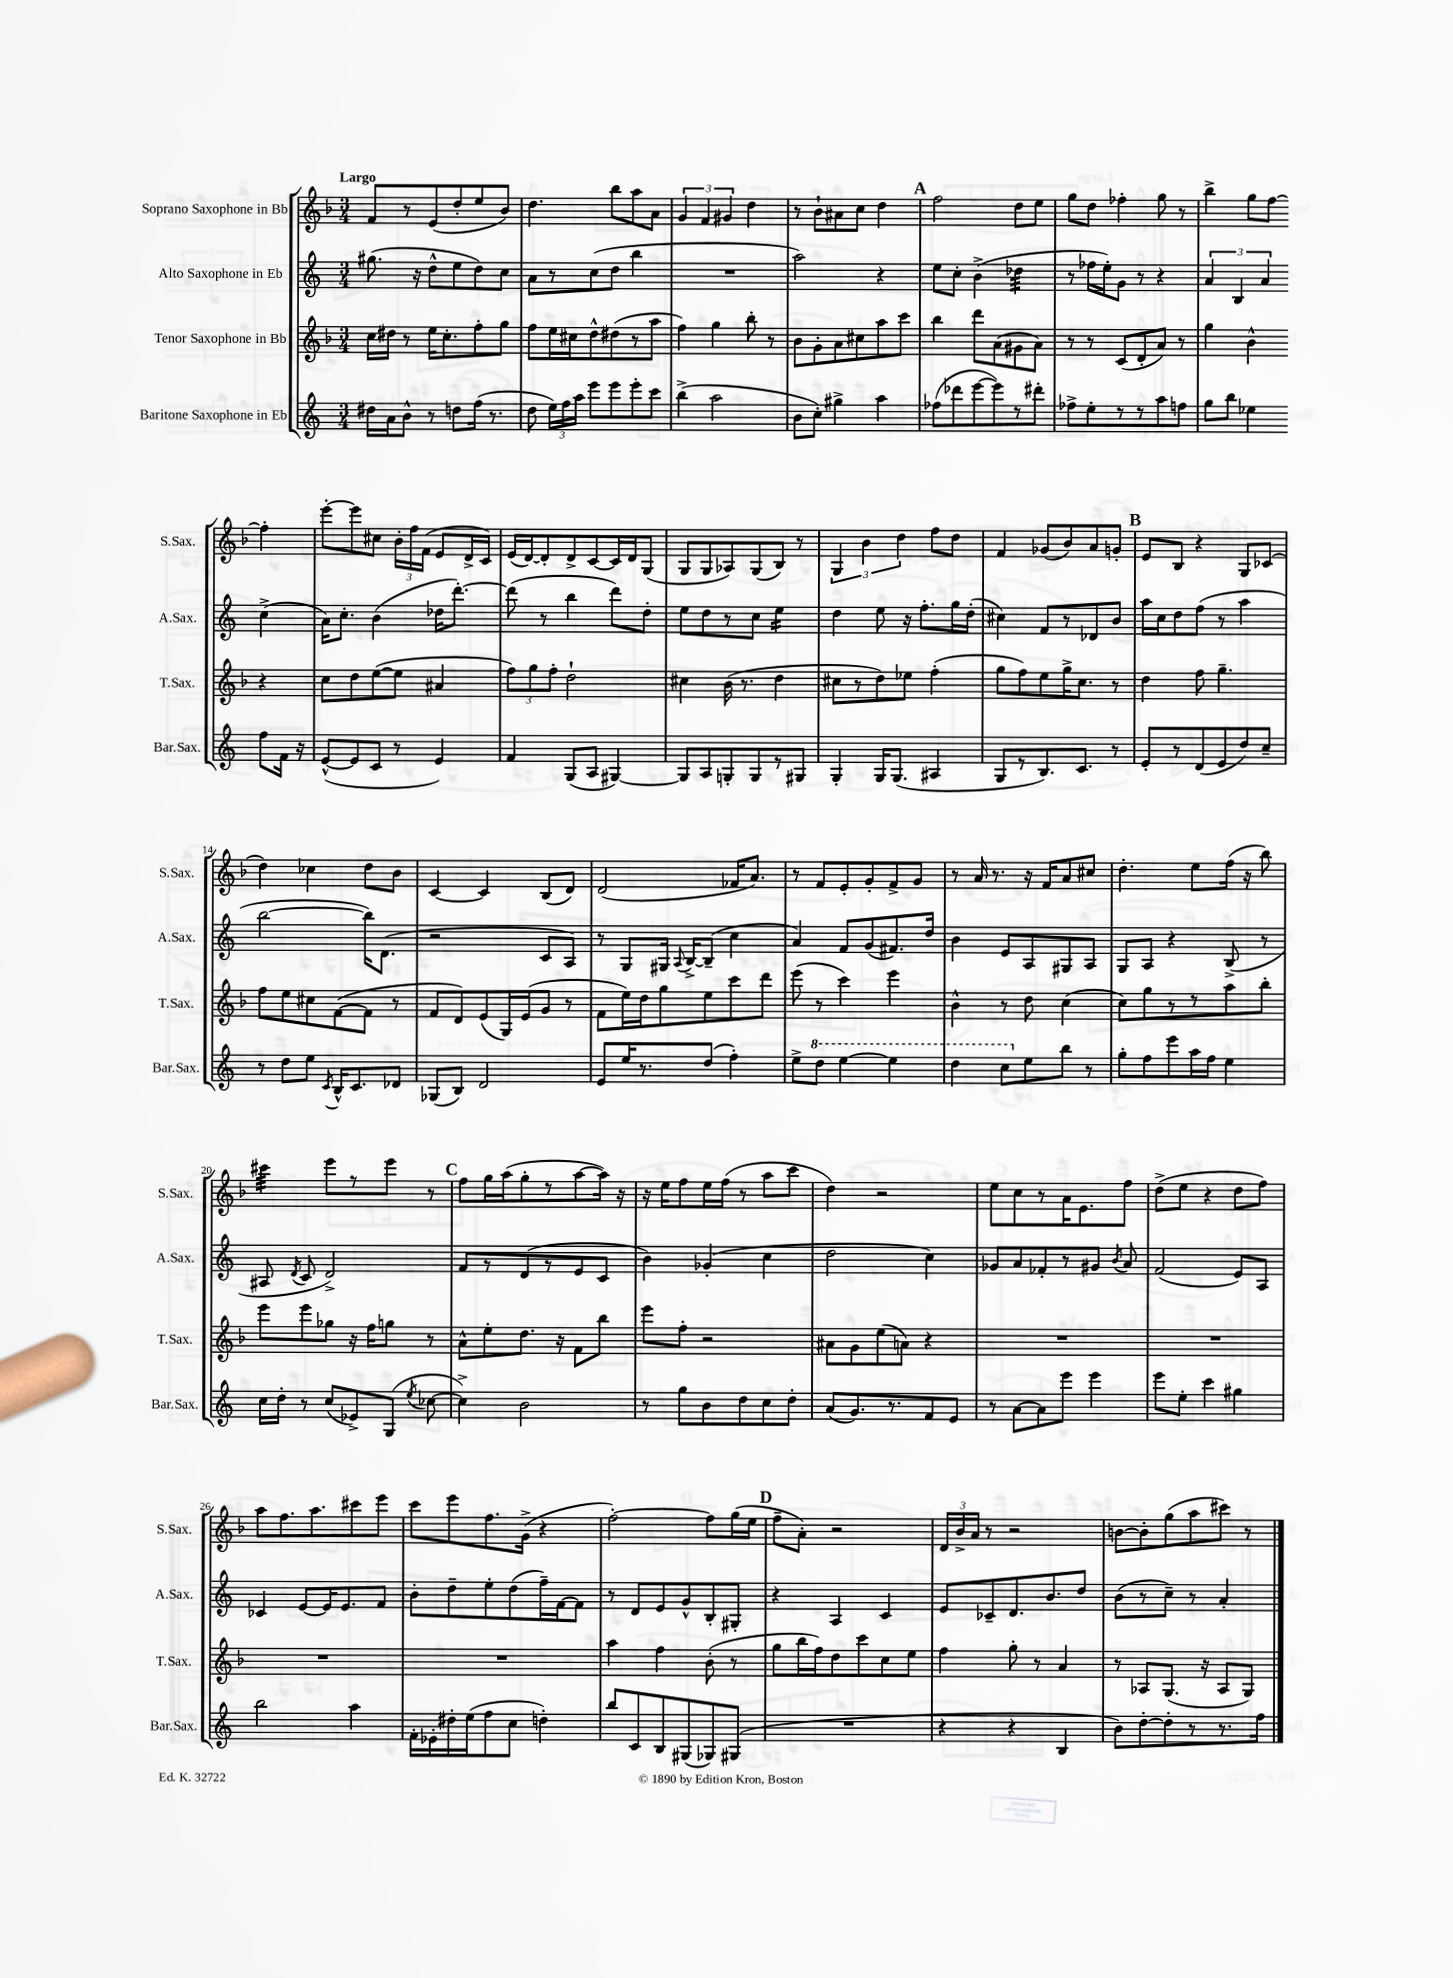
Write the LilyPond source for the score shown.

<<
\new StaffGroup <<
\new Staff = "s0" \with { instrumentName = "Soprano Saxophone in Bb" shortInstrumentName = "S.Sax." } {
    \clef treble \key f \major \numericTimeSignature \time 3/4 \tempo "Largo"
    \autoBeamOff f'8[ r8 e'8( d''8-. e''8 bes'8]) |
    d''4. bes''8[ a''8 a'8] |
    \tuplet 3/2 { g'4 f'4 gis'4 } d''4 |
    r8 bes'8[-! ais'8 c''8] d''4 |
    \mark \markup { \bold "A" } f''2 d''8[ e''8] |
    g''8[ d''8] fes''4-. g''8 r8 |
    bes''4-> g''8[ f''8]~ f''4-. |
    e'''8[~-. e'''8 cis''8] \tuplet 3/2 { bes'16[-. f''16 f'16]( } e'8[ d'16-> c'16]) |
    e'16[( d'16~) d'8-. d'8-> c'8~ c'16 d'16 g8]( |
    g8[ g8 aes8) g8( bes8]) r8 |
    \tuplet 3/2 { g4 bes'4 d''4 } f''8[ d''8] |
    f'4 ges'8[( bes'8) a'8 g'8]-. |
    \mark \markup { \bold "B" } e'8[ bes8] r4 g8[ ces'8]( |
    d''4) ces''4 d''8[ bes'8] |
    c'4~ c'4 bes8[( d'8]) |
    d'2( fes'16[ a'8.]) |
    r8 f'8[ e'8-. g'8-. f'8-> g'8] |
    r8 a'16 r8. r16 f'16[ a'8 cis''8] |
    d''4.-. e''8[ f''16]( r16 bes''8) |
    cis'''4:32 e'''8[ r8 e'''8] r8 |
    \mark \markup { \bold "C" } f''8[ g''16 a''16( g''8-. r8 a''8~ a''16]) r16 |
    r16 e''16[ f''8 e''16 f''16]( r8 a''8[ c'''8] |
    d''4) r2 |
    e''8[ c''8 r8 a'16 e'8. f''8] |
    d''8[->( e''8] r4 d''8[ f''8]) |
    a''8[ f''8. a''8. cis'''8 e'''8] |
    c'''8[ e'''8 f''8. g'16]->( r4 |
    f''2~-.) f''8[ g''16( e''16] |
    \mark \markup { \bold "D" } f''8[-- a'8]-.) r2 |
    \tuplet 3/2 { d'16[ bes'16-> a'16] } r8 r2 |
    b'8[~ b'8-. g''8( a''8 cis'''8]) r8 \bar "|." |
}
\new Staff = "s1" \with { instrumentName = "Alto Saxophone in Eb" shortInstrumentName = "A.Sax." } {
    \clef treble \key c \major \numericTimeSignature \time 3/4
    \autoBeamOff gis''8.( r16 d''8[-^ e''8 d''8) c''8] |
    a'8[ r8 c''8( d''8] b''4 |
    R2. |
    a''2) r4 |
    \mark \markup { \bold "A" } e''8[ c''8]-. b'4->( des''4:32 |
    r8 fes''16[ e''16-.) g'8] r8 r4 |
    \tuplet 3/2 { a'4 b4 a'4 } c''4->( |
    a'16[) c''8.]-. b'4( des''16[ d'''8.]~-.) |
    d'''8( r8 b''4 d'''8[) d''8]-. |
    e''8[ d''8 r8 c''8] e''4:16 |
    d''4 e''8 r16 f''8.[-. g''16 d''16]-.( |
    cis''4) f'8[ r8 des'8 b'8] |
    \mark \markup { \bold "B" } a''16[ c''16 d''8 f''8]( r8 a''4 |
    b''2~ b''16[) d'8.]( |
    r2 c'8[ a8]) |
    r8 g8[ gis16] \appoggiatura { a8 } b16[~-> b8]--( c''4 |
    a'4) f'8[ g'8( fis'8.) d''16] |
    b'4 e'8[ a8 gis8 a8] |
    g8[ a8] r4 b8->( r8 |
    ais8 \acciaccatura { d'8 } c'8 d'2->) |
    \mark \markup { \bold "C" } f'8[ r8 d'8( r8 e'8 c'8] |
    b'4) ges'4-.( c''4 |
    d''2 c''4) |
    ges'8[ a'8 fes'8-. r8 gis'8] \acciaccatura { b'8 } a'8 |
    f'2( e'8[) a8] |
    ces'4 e'8[~ e'16 e'8. f'8] |
    b'8[-. d''8-- e''8-. d''8( f''16--) f'16~ f'8] |
    r8 d'8[ e'8 g'8-^ b8-. gis8]-. |
    \mark \markup { \bold "D" } r4 a4 c'4 |
    e'8[ ces'8-- d'8. b'8. d''8] |
    b'8[( r8 c''8]--) r8 a'4-. \bar "|." |
}
\new Staff = "s2" \with { instrumentName = "Tenor Saxophone in Bb" shortInstrumentName = "T.Sax." } {
    \clef treble \key f \major \numericTimeSignature \time 3/4
    \autoBeamOff c''16[ dis''16] r8 e''16[ c''8.-. f''8-. g''8] |
    f''8[ e''16 cis''16 d''8-^ dis''8( r8 a''8] |
    f''4) g''4 bes''8-. r8 |
    bes'8[ g'8-. a'8 cis''8 a''8 c'''8] |
    \mark \markup { \bold "A" } bes''4 d'''8[ a'8( gis'8 a'8]) |
    r8 r8 c'8[( d'8-. a'8]) r8 |
    g''4 bes'4-^ r4 |
    c''8[ d''8 e''8~( e''8] ais'4 |
    \tuplet 3/2 { f''8[) g''8 f''8]-. } d''2-! |
    cis''4 bes'16( r8. d''4 |
    cis''8[ r8 d''8) ees''8] f''4-.( |
    g''8[ f''8) e''8 g''16-> c''8.] r8 |
    \mark \markup { \bold "B" } d''4 f''8 g''4.-- |
    f''8[ e''8 cis''8 f'8~( f'8] r8 |
    f'8[ d'8) e'8( g16) e'16( g'8] r8 |
    f'8[ e''16) d''16 g''8 e''8 c'''8 d'''8] |
    e'''8( r8 c'''4) e'''4 |
    bes'4-^ r8 d''8 c''4( |
    c''8[) g''8 r8 r8 a''8 bes''8]-. |
    e'''8[ e'''8 ges''8] r16 f''16[ g''8] r8 |
    \mark \markup { \bold "C" } a'8[-^ e''8-. d''8.] r16 f'8[ bes''8] |
    e'''8[ f''8]-. r2 |
    ais'8[ g'8 e''8( a'8]) r4 |
    R2. |
    R2. |
    R2. |
    R2. |
    a''4 f''4 bes'8-.( r8 |
    \mark \markup { \bold "D" } g''8[ bes''16 f''16) d''8 c'''8 c''8 e''8] |
    f''4 g''8-. r8 a'4 |
    r8 aes8[ g8.]( r16 aes8[ g8]) \bar "|." |
}
\new Staff = "s3" \with { instrumentName = "Baritone Saxophone in Eb" shortInstrumentName = "Bar.Sax." } {
    \clef treble \key c \major \numericTimeSignature \time 3/4
    \autoBeamOff dis''16[ a'16 b'8]-^ r8 d''8[ f''16]( r8. |
    d''8 \tuplet 3/2 { e''16[) f''16 a''16] } e'''8[ e'''8 e'''8-. c'''8] |
    b''4->( a''2 |
    b'8[ c''8]-.) gis''4-> a''4 |
    \mark \markup { \bold "A" } fes''8[( des'''8 e'''8~ e'''8) r8 dis'''8]-. |
    fes''8[-> e''8-. r8 r8 a''8 f''8] |
    g''8[ b''8] ees''4 f''8[ f'16] r16 |
    e'8[~-^( e'8 c'8] r8 e'4) |
    f'4 g8[( a8] gis4~) |
    gis8[ a8 g8-. g8 r8 gis8] |
    g4-. g16[ g8.]( ais4 |
    g8[ r8 b8.) c'8.] r8 |
    \mark \markup { \bold "B" } e'8[-. r8 d'8( e'8 d''8) c''8]-- |
    r8 d''8[ e''8] \acciaccatura { c'8 } b16[-^ c'8. des'8] |
    ges8[( b8]) d'2 |
    e'8[ e''16 r8. d''8]( f''4-.) |
    e''8[-> \ottava #1 d'''8] e'''4~ e'''4 |
    d'''4 c'''8[ \ottava #0 e''8 b''8] r8 |
    g''8[-. f''8 e'''8 a''16 f''16] e''4 |
    c''16[ d''16]-. r8 c''8[( ees'8->) g8]( \acciaccatura { e''8 } ces''8~ |
    \mark \markup { \bold "C" } ces''4->) b'2 |
    r8 g''8[ b'8 d''8 c''8 d''8]-. |
    a'8[( g'8.) r8. f'8 e'8] |
    r8 a'8[~ a'8 e'''8] e'''4 |
    e'''8[ e''8]-. c'''4 gis''4 |
    b''2 a''4 |
    f'16[-. ees'16-. dis''16-. e''16( f''8 c''8] d''4-.) |
    b''8[ c'8 b8 gis8( ges8) gis8]( |
    \mark \markup { \bold "D" } R2. |
    r4 r4 b4 |
    b'8[) d''8~-. d''8-. r8 r8. f''16] \bar "|." |
}
>>
>>
